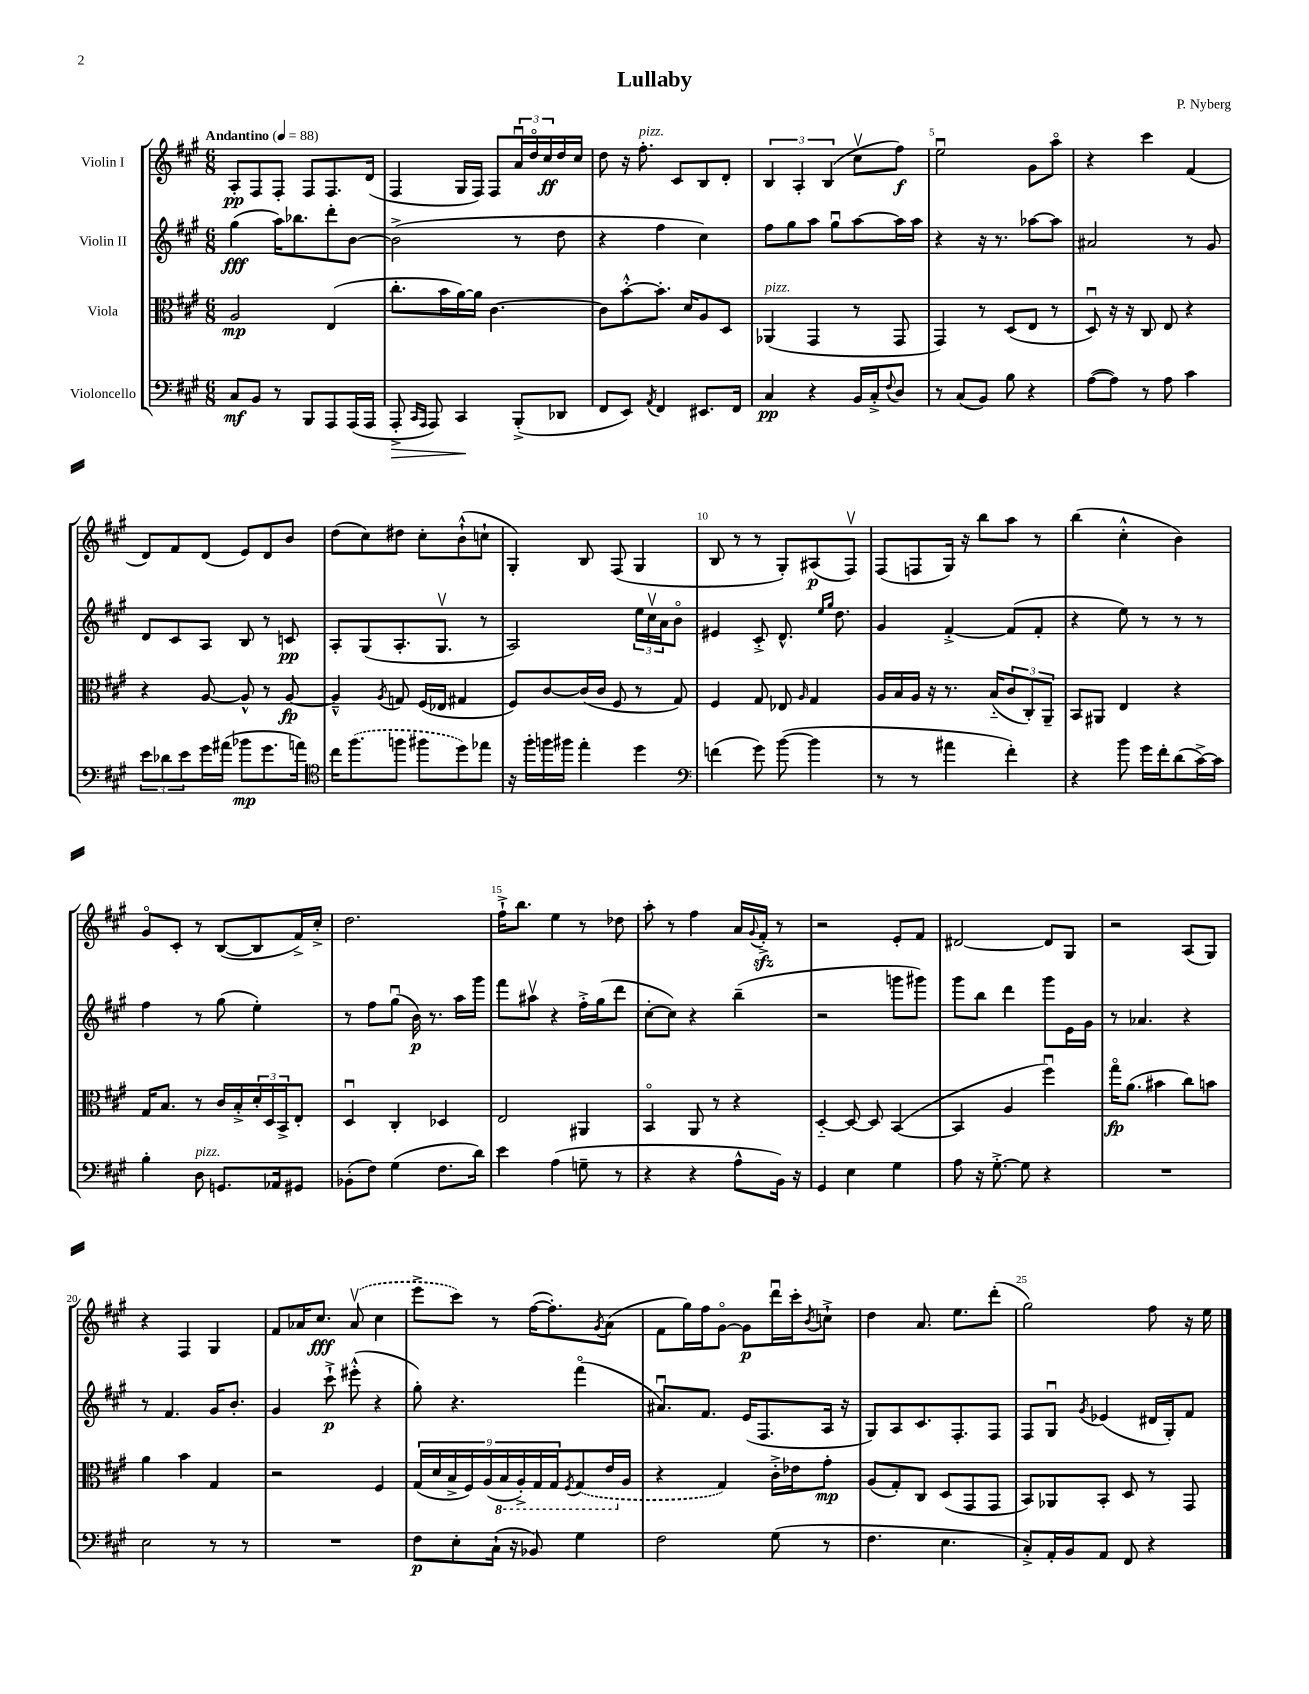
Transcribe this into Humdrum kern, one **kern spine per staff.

**kern	**kern	**kern	**kern
*staff4	*staff3	*staff2	*staff1
*clefF4	*clefC3	*clefG2	*clefG2
*k[f#c#g#]	*k[f#c#g#]	*k[f#c#g#]	*k[f#c#g#]
*M6/8	*M6/8	*M6/8	*M6/8
*MM88	*MM88	*MM88	*MM88
8C#	2A	(4gg#	8A'
8BB	.	.	8F#
8r	.	16aa)	8F#'
.	.	8.bb-	.
8BBB	.	.	8F#
8AAA	(4E	8ddd'	8.F#
(16AAA	.	[8b	.
16AAA	.	.	(16d
=	=	=	=
8AAA'^	8.cc#'	(2b^]	4F#
16qqCC#	.	.	.
16qqAAA	.	.	.
8AAA)	.	.	.
.	16b	.	.
4CC#	[16a)	.	16G#
.	16a]	.	16F#)
.	[4.c#	.	8F#
(8BBB'^	.	8r	24au
.	.	.	24ddo
.	.	.	24cc#
8DD-	.	8dd	16dd
.	.	.	16cc#
=	=	=	=
8FF#	8c#]	4r	8dd
8EE)	[8b'^^	.	16r
.	.	.	8.ff#'
8qAA	.	.	.
4FF#	8.b']	4ff#	.
.	.	.	8c#
.	16d	.	.
8.EE#	8A	4cc#)	8B
.	8D	.	8d'
16FF#	.	.	.
=	=	=	=
4C#	(4AA-	8ff#	6B
.	.	8gg#	.
.	.	.	6A'
4r	4GG#	8aa	.
.	.	.	(6B
.	.	8gg#u	.
16BB	8r	[8aa	8cc#v
16C#'^	.	.	.
8qqF#	.	.	.
8D	8GG#	16aa]	8ff#)
.	.	16aa	.
=	=	=	=
8r	4GG#)	4r	2eeu
(8C#	.	.	.
8BB)	8r	16r	.
.	.	8.r	.
8B	(8D	.	.
4r	8E	[8aa-	8g#
.	8r	8aa-]	8aao
=	=	=	=
([8A	8Du)	2a#	4r
8A])	16r	.	.
.	16r	.	.
8r	8C#	.	4ccc#
8A	8E	.	.
4c#	4r	8r	(4f#
.	.	8g#	.
=	=	=	=
12e	4r	8d	8d)
12d-	.	.	.
.	.	8c#	8f#
12e	.	.	.
16g#	[8A	8A	(8d
(16a#	.	.	.
8b-	8A^^]	8B	8e)
8.g#	8r	8r	8d
.	[8A	8c	8b
16a)	.	.	.
=	=	=	=
*clefC4	*	*	*
16cc#	4A~^^]	8A'	(8dd
(8.ff#	.	.	.
.	.	(8G#	8cc#)
.	8qA	.	.
8ff	8G	8.A'	8dd#
8ff#	(16F#	.	8cc#'
.	16E-	8.G#v	.
8dd)	4G#	.	(8b`^^
8ee-	.	8r	8cc`
=	=	=	=
16r	8F#)	2A)	4G#')
16ff#'	.	.	.
16ff	[8c#	.	.
16ff#	.	.	.
4ee'	(16c#]	.	8B
.	16c#	.	.
.	8F#	.	(8F#
4dd	8r	24ee	4G#
.	.	24cc#v	.
.	.	24a	.
.	8G#)	8bo	.
=	=	=	=
*clefF4	*	*	*
(4f	4F#	4e#	8B
.	.	.	8r
8g#)	8G#	8c#'^	8r
([8b	8E-	8.d^^	8G#')
.	16qqA	.	.
4b]	4G#	.	(8A#
.	.	16qqee	.
.	.	16qqgg#	.
.	.	8.dd	.
.	.	.	8F#v)
=	=	=	=
8r	16A	4g#	(8F#
.	16B	.	.
8r	16A	.	8F
.	16r	.	.
4a#	8.r	[4f#'^	16G#)
.	.	.	16r
.	.	.	8bb
.	(16B'~	.	.
4f#')	12c#	(8f#]	8aa
.	12C#')	.	.
.	.	8f#'	8r
.	12AA~	.	.
=	=	=	=
4r	8BB	4r	(4bb
.	8AA#	.	.
8b	4E	8ee)	4cc#'^^
16g#	.	8r	.
16f#'	.	.	.
(8d	4r	8r	4b)
[16c#^)	.	8r	.
16c#]	.	.	.
=	=	=	=
4B'	16G#	4ff#	8g#o
.	8.B	.	.
.	.	.	8c#'
8D	8r	8r	8r
8.GG	16c#	(8gg#	([8B
.	16B'^	.	.
.	24d'	4ee')	8B]
.	24D	.	.
16AA-	.	.	.
.	24BB^	.	.
8GG#	8E'	.	16f#^)
.	.	.	16cc#'^
=	=	=	=
(8BB-'	4Du	8r	2.dd
8F#)	.	8ff#	.
(4G#	4C#'	(8gg#u	.
.	.	16b)	.
.	.	8.r	.
8.F#	4D-	.	.
.	.	16aa	.
16d)	.	16ggg#	.
=	=	=	=
4e	2E	8fff#	16ff#`^
.	.	.	8.bb
.	.	8aa#v	.
(4A	.	4r	4ee
8G~	4AA#	16ff#'^	8r
.	.	(16gg#	.
8r	.	8ddd	8dd-
=	=	=	=
4r	4BBo	[8cc#'	8aa'
.	.	8cc#])	8r
4r	8AA	4r	4ff#
.	8r	.	.
8A^^	4r	(4bb~	16a
.	.	.	8qqg#
.	.	.	16f#'^
16BB)	.	.	8r
16r	.	.	.
=	=	=	=
4GG#	[4D'~	2r	2r
4E	8D_	.	.
.	8D]	.	.
4G#	([4BB	8ggg	8e'
.	.	8ggg#)	8f#
=	=	=	=
8A	4BB]	8ggg#	[2d#
16r	.	8bb	.
[8.G#'^	.	.	.
.	4A	4ddd	.
8G#]	.	.	.
4r	4ff#u)	8ggg#	8d#]
.	.	16e	8G#
.	.	16g#	.
=	=	=	=
2.r	16gg#o	8r	2r
.	(8.a	.	.
.	.	4.a-	.
.	4b#	.	.
.	8cc#)	4r	(8A
.	8b	.	8G#)
=	=	=	=
2E	4a	8r	4r
.	.	4.f#	.
.	4b	.	4F#
8r	4G#	16g#	4G#
.	.	8.b'	.
8r	.	.	.
=	=	=	=
2.r	2r	4g#	8f#
.	.	.	16a-
.	.	.	8.cc#
.	.	8ccc#`^	.
.	.	(8eee#'^^	(8a-v
.	4F#	4r	4cc#
=	=	=	=
8F#	(18G#	8gg#')	8eee^
.	18d	.	.
.	18B^	.	.
8E'	.	4.r	8ccc#)
.	18F#)	.	.
.	(18A	.	.
(16C#`	.	.	8r
.	18BB	.	.
16r	.	.	.
.	18AA'^)	.	.
8BB-)	.	.	([16ff#
.	18GG#	.	.
.	.	.	8.ff#'])
.	18GG#	.	.
.	8qFF#	.	.
4G#	(8GG#	(4fff#o	.
.	.	.	8qg#
.	16E	.	(8a
.	16A	.	.
=	=	=	=
2F#	4r	8.a#u)	8f#
.	.	.	16gg#)
.	.	8.f#	16ff#
.	4G#)	.	[8g#o
.	.	(16e	8g#]
.	.	8.F#	.
(8G#	16c#'^	.	16dddu
.	16e-	.	16ccc#'
.	.	.	8qb
8r	8g#'	16A	8cc`^
.	.	16r	.
=	=	=	=
4.F#	(8A	8G#)	4dd
.	8G#')	8A	.
.	8C#	8.c#	8.a
4.E	(8D	.	.
.	.	8.F#'	8.ee
.	8GG#	.	.
.	8GG#	8F#	(8ddd'
=	=	=	=
8C#'^)	8BB)	8F#	2gg#)
16AA'	8AA-	8G#u	.
16BB	.	.	.
.	.	8qg#	.
8AA	8BB'	(4e-	.
8FF#	8D	.	.
4r	8r	16d#	8ff#
.	.	16G#')	.
.	8GG#	8f#	16r
.	.	.	16ee
==	==	==	==
*-	*-	*-	*-
